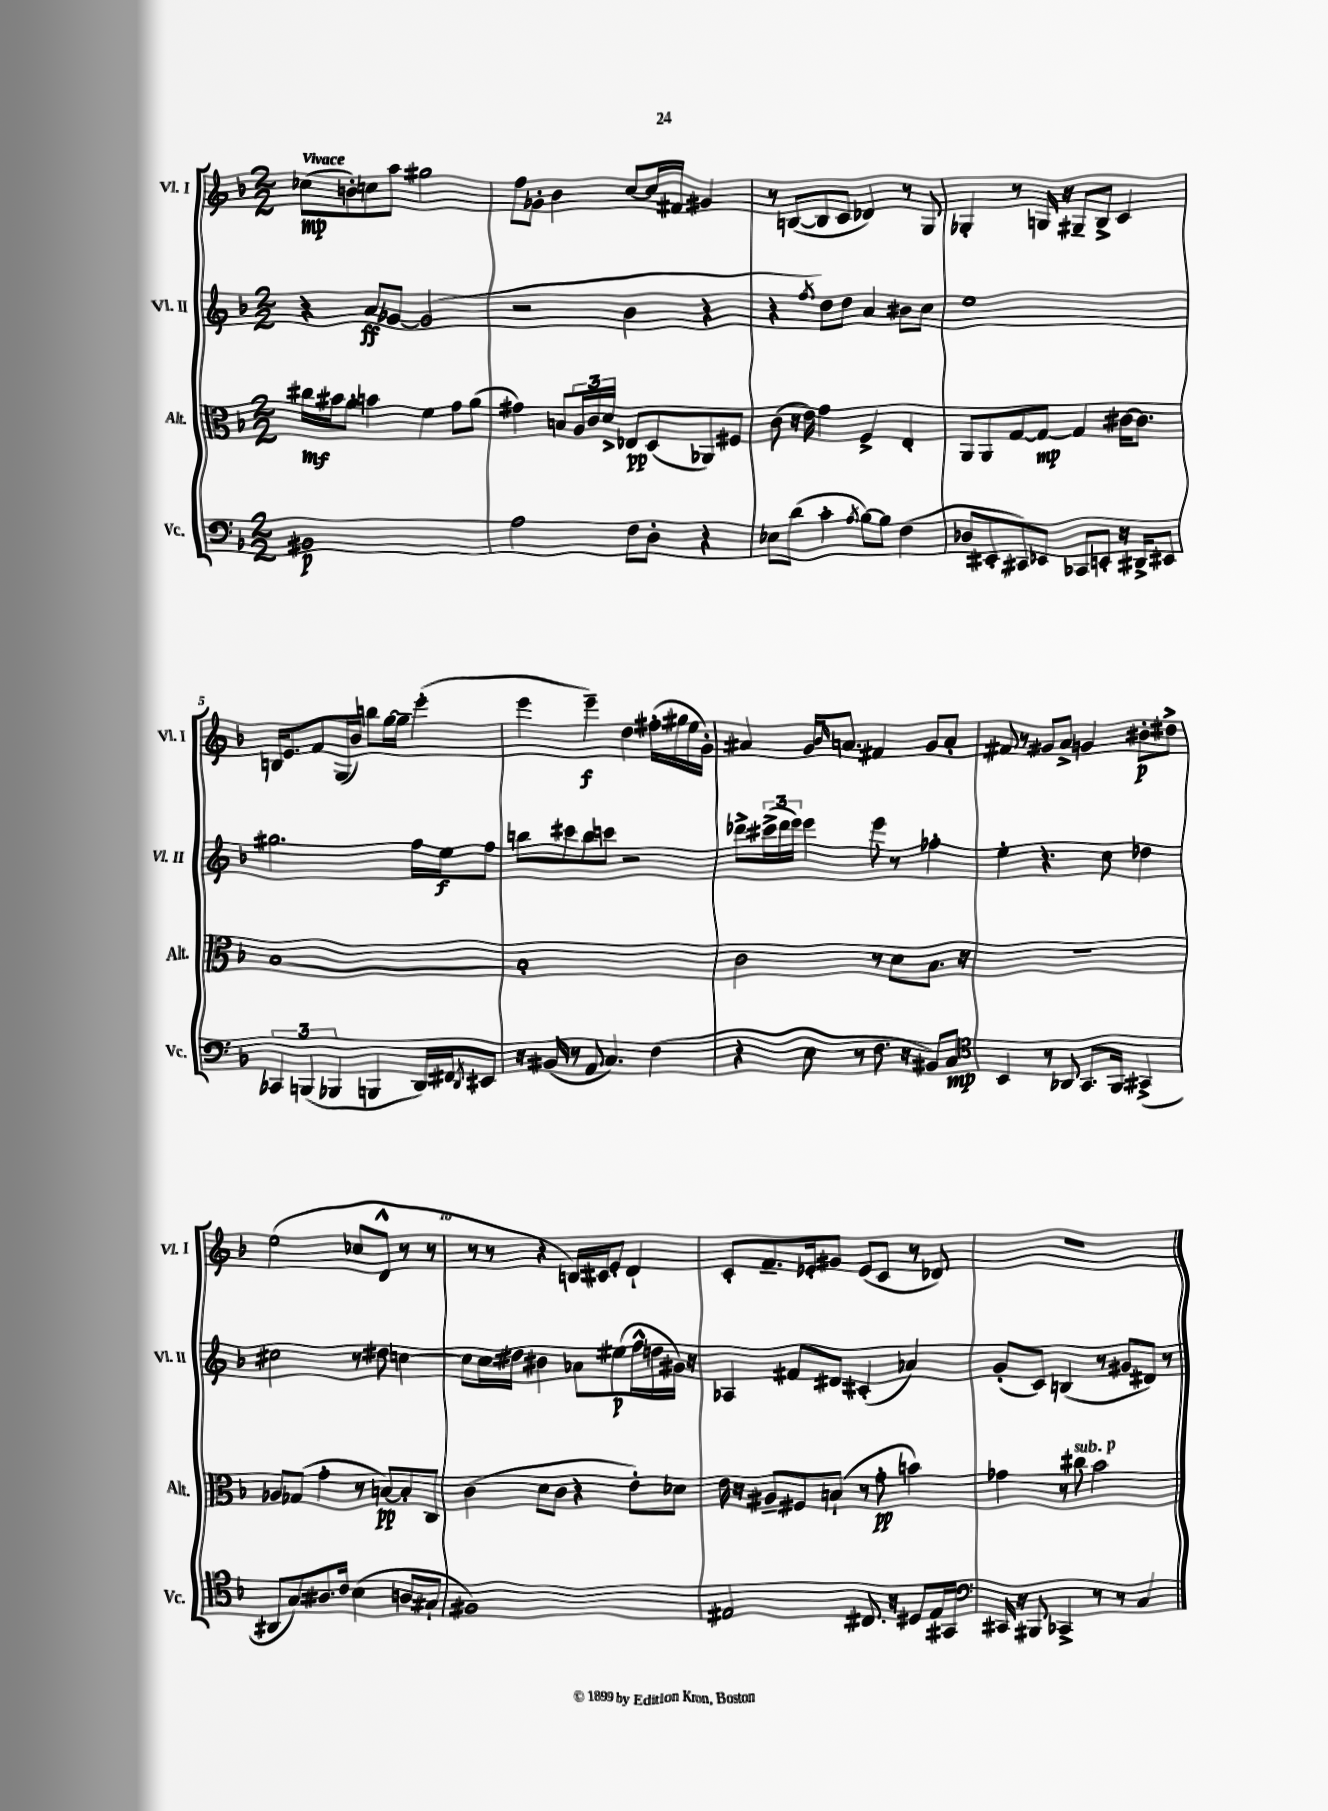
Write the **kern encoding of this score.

**kern	**dynam	**kern	**dynam	**kern	**dynam	**kern	**dynam
*part4	*part4	*part3	*part3	*part2	*part2	*part1	*part1
*staff4	*staff4	*staff3	*staff3	*staff2	*staff2	*staff1	*staff1
*I"Vc.	*	*I"Alt.	*	*I"Vl. II	*	*I"Vl. I	*
*I'Vc.	*	*I'Alt.	*	*I'Vl. II	*	*I'Vl. I	*
*clefF4	*	*clefC3	*	*clefG2	*	*clefG2	*
*k[b-]	*	*k[b-]	*	*k[b-]	*	*k[b-]	*
*M2/2	*	*M2/2	*	*M2/2	*	*M2/2	*
=1	=1	=1	=1	=1	=1	=1	=1
!	!	!	!	!	!	!LO:TX:a:B:t=Vivace	!
1BB#X	p	16cc#X\LL	mf	4r	.	(8cc-X\L	mp
.	.	16b#X\J	.	.	.	.	.
.	.	8a'\J	.	.	.	8bn'\)	.
.	.	4bn\	.	8a/L	ff	8ccn\	.
.	.	.	.	[8g-X/J	.	8aa\J	.
.	.	4f\	.	(2g-/]	.	2gg#X\	.
.	.	8g\L	.	.	.	.	.
.	.	(8a\J	.	.	.	.	.
=2	=2	=2	=2	=2	=2	=2	=2
2A\	.	4g#X\)	.	2r	.	8ff\L	.
.	.	.	.	.	.	8g-X'\J	.
.	.	8Bn/L	.	.	.	4b-\	.
.	.	24A/L	.	.	.	.	.
.	.	24c/	.	.	.	.	.
.	.	24d^/JJ	.	.	.	.	.
8F\L	.	8E-X/L	pp	4b-\	.	[8cc/L	.
8D'\J	.	(8D/	.	.	.	16cc/L]	.
.	.	.	.	.	.	16f#X/JJ	.
4r	.	8AA-X/)	.	4r	.	4g#X/	.
.	.	8F#X/J	.	.	.	.	.
=3	=3	=3	=3	=3	=3	=3	=3
8E-X\L	.	(8c\	.	4r	.	8r	.
(8d\J	.	16r	.	.	.	([8Bn/L	.
.	.	16e\)	.	.	.	.	.
.	.	.	.	8qff/	.	.	.
4c'\	.	4g\	.	8dd\L)	.	8B/]	.
.	.	.	.	8dd\J	.	8c/J	.
8qA/	.	.	.	.	.	.	.
[8B-\L)	.	4F^/	.	4a/	.	4d-X/)	.
8B-\J]	.	.	.	.	.	.	.
(4F\	.	4E'/	.	8b#X\L	.	8r	.
.	.	.	.	8cc\J	.	8G/	.
=4	=4	=4	=4	=4	=4	=4	=4
8D-X/L	.	8AA/L	.	1ee	.	4G-X'/	.
8EE#X'/	.	8AA/	.	.	.	.	.
8CC#X/)	.	[8G/	.	.	.	8r	.
8EE-X/J	.	8G/J_	mp	.	.	16Gn/	.
.	.	.	.	.	.	16r	.
8CC-X/L	.	4G/]	.	.	.	8G#X~/L	.
8EEn'/J	.	.	.	.	.	8B-^/J	.
16r	.	[16c#X\KL	.	.	.	4c/	.
16DD#X^/KL	.	8.c#\J]	.	.	.	.	.
8EE#X/J	.	.	.	.	.	.	.
!!LO:LB:g=z
=5	=5	=5	=5	=5	=5	=5	=5
6CC-X/	.	[1B-	.	2.gg#X\	.	16Bn/KL	.
.	.	.	.	.	.	8.e/	.
(6BBBn/	.	.	.	.	.	.	.
.	.	.	.	.	.	8f/	.
6BBB-X/	.	.	.	.	.	.	.
.	.	.	.	.	.	(16G/L	.
.	.	.	.	.	.	16b-/JJ)	.
4BBBn/	.	.	.	.	.	8bbn\L	.
.	.	.	.	.	.	[16gg\L	.
.	.	.	.	.	.	16gg~\JJ]	.
16DD/LL)	.	.	.	16ff\LL	.	(4eee'\	.
16FF#X/J	.	.	.	16ee\J	f	.	.
8qDD/	.	.	.	.	.	.	.
8EE#X/J	.	.	.	8ff\J	.	.	.
=6	=6	=6	=6	=6	=6	=6	=6
16r	.	1B-']	.	8bbn\L	.	4eee\	.
(16BB#X/	.	.	.	.	.	.	.
8r	.	.	.	8ccc#X\	.	.	.
8AA/	.	.	.	8bb\	.	4eee~\)	f
4.C/)	.	.	.	8cccn\J	.	.	.
.	.	.	.	2r	.	4dd\	.
(4F\	.	.	.	.	.	(16ff#X'\LL	.
.	.	.	.	.	.	16gg#X\	.
.	.	.	.	.	.	16ee\	.
.	.	.	.	.	.	16g'\JJ)	.
=7	=7	=7	=7	=7	=7	=7	=7
4r	.	2c\	.	8ddd-X^\L	.	4a#X/	.
.	.	.	.	(24ccc#X^\L	.	.	.
.	.	.	.	24ddd-\	.	.	.
.	.	.	.	24eee\JJ)	.	.	.
8E\	.	.	.	4eee\	.	16g/KL	.
.	.	.	.	.	.	16qqb-/	.
.	.	.	.	.	.	8.an/J	.
8r	.	.	.	.	.	.	.
8.F\	.	8r	.	8eee\	.	4f#X/	.
.	.	8d\L	.	8r	.	.	.
16r	.	.	.	.	.	.	.
8BB#X/L)	.	8.B-\J	.	4ff-X'\	.	8g/L	.
8C/J	mp	.	.	.	.	8a'/J	.
.	.	16r	.	.	.	.	.
=8	=8	=8	=8	=8	=8	=8	=8
*clefC4	*	*	*	*	*	*	*
4BB-/	.	1r	.	4ee'\	.	8f#X/	.
.	.	.	.	.	.	8r	.
8r	.	.	.	4.r	.	8g#X/L	.
8AA-X/	.	.	.	.	.	8a^/J	.
8.GG/L	.	.	.	.	.	4gn/	.
.	.	.	.	8cc\	.	.	.
16FF/Jk	.	.	.	.	.	.	.
(4GG#X^/	.	.	.	4dd-X\	.	8b#X'\L	p
.	.	.	.	.	.	8dd#X^\J	.
!!LO:LB:g=z
=9	=9	=9	=9	=9	=9	=9	=9
8AA#X/L	.	8A-X/L	.	2cc#X\	.	(2ee\	.
8G/)	.	(8G-X/J	.	.	.	.	.
8.A#X/	.	4g'\	.	.	.	.	.
16c/Jk	.	.	.	.	.	.	.
(4B-\	.	8r	.	8r	.	8cc-X/L	.
.	.	[8Bn/L)	pp	8dd#X\	.	8d^^/J	.
8An/L	.	8B'/]	.	[4ccn\	.	8r	.
8G#X`/J	.	8C/J	.	.	.	8r	.
=10	=10	=10	=10	=10	=10	=10	=10
1F#X)	.	(4c\	.	8cc\L]	.	8r	.
.	.	.	.	16cc\L	.	8r	.
.	.	.	.	16dd#X\JJ	.	.	.
.	.	8d\L	.	4b#X\	.	4r	.
.	.	8c\J	.	.	.	.	.
.	.	4r	.	8a-X\L	.	16Bn/LL)	.
.	.	.	.	.	.	16c#X/J	.
.	.	.	.	(8ee#X\	p	8e'/J	.
.	.	8e'\L)	.	16ff^^\L	.	4d`/	.
.	.	.	.	16ddn\	.	.	.
.	.	8d-X\J	.	16g#X\JJ)	.	.	.
.	.	.	.	16r	.	.	.
=11	=11	=11	=11	=11	=11	=11	=11
2E#X/	.	16e\	.	4A-X/	.	8c'/L	.
.	.	16r	.	.	.	.	.
.	.	8A#X~/L	.	.	.	8.f~/	.
.	.	8F#X/	.	8f#X/L	.	.	.
.	.	.	.	.	.	16e-X'/k	.
.	.	(8Bn`/J	.	8d#X/J	.	8g#X/J	.
8.C#X/	.	8r	.	(4c#X'/	.	(8e-/L	.
.	.	8g'\	pp	.	.	8c/J	.
16r	.	.	.	.	.	.	.
8D#X/L	.	4bn\)	.	4a-X/)	.	8r	.
16E#/L	.	.	.	.	.	8d-X/)	.
16GG#X/JJ	.	.	.	.	.	.	.
=12	=12	=12	=12	=12	=12	=12	=12
*clefF4	*	*	*	*	*	*	*
16CC#X/	.	4g-X\	.	(8g'/L	.	1r	.
16r	.	.	.	.	.	.	.
8BBB#X/	.	.	.	8c/J)	.	.	.
4CC-X^/	.	8r	.	(4Bn/	.	.	.
!	!	!LO:TX:a:i:t=sub. p	!	!	!	!	!
.	.	8cc#X\	.	.	.	.	.
8r	.	2b-\	.	8r	.	.	.
8r	.	.	.	8g#X/L	.	.	.
4C/	.	.	.	8d#X/J)	.	.	.
.	.	.	.	8r	.	.	.
==	==	==	==	==	==	==	==
*-	*-	*-	*-	*-	*-	*-	*-
